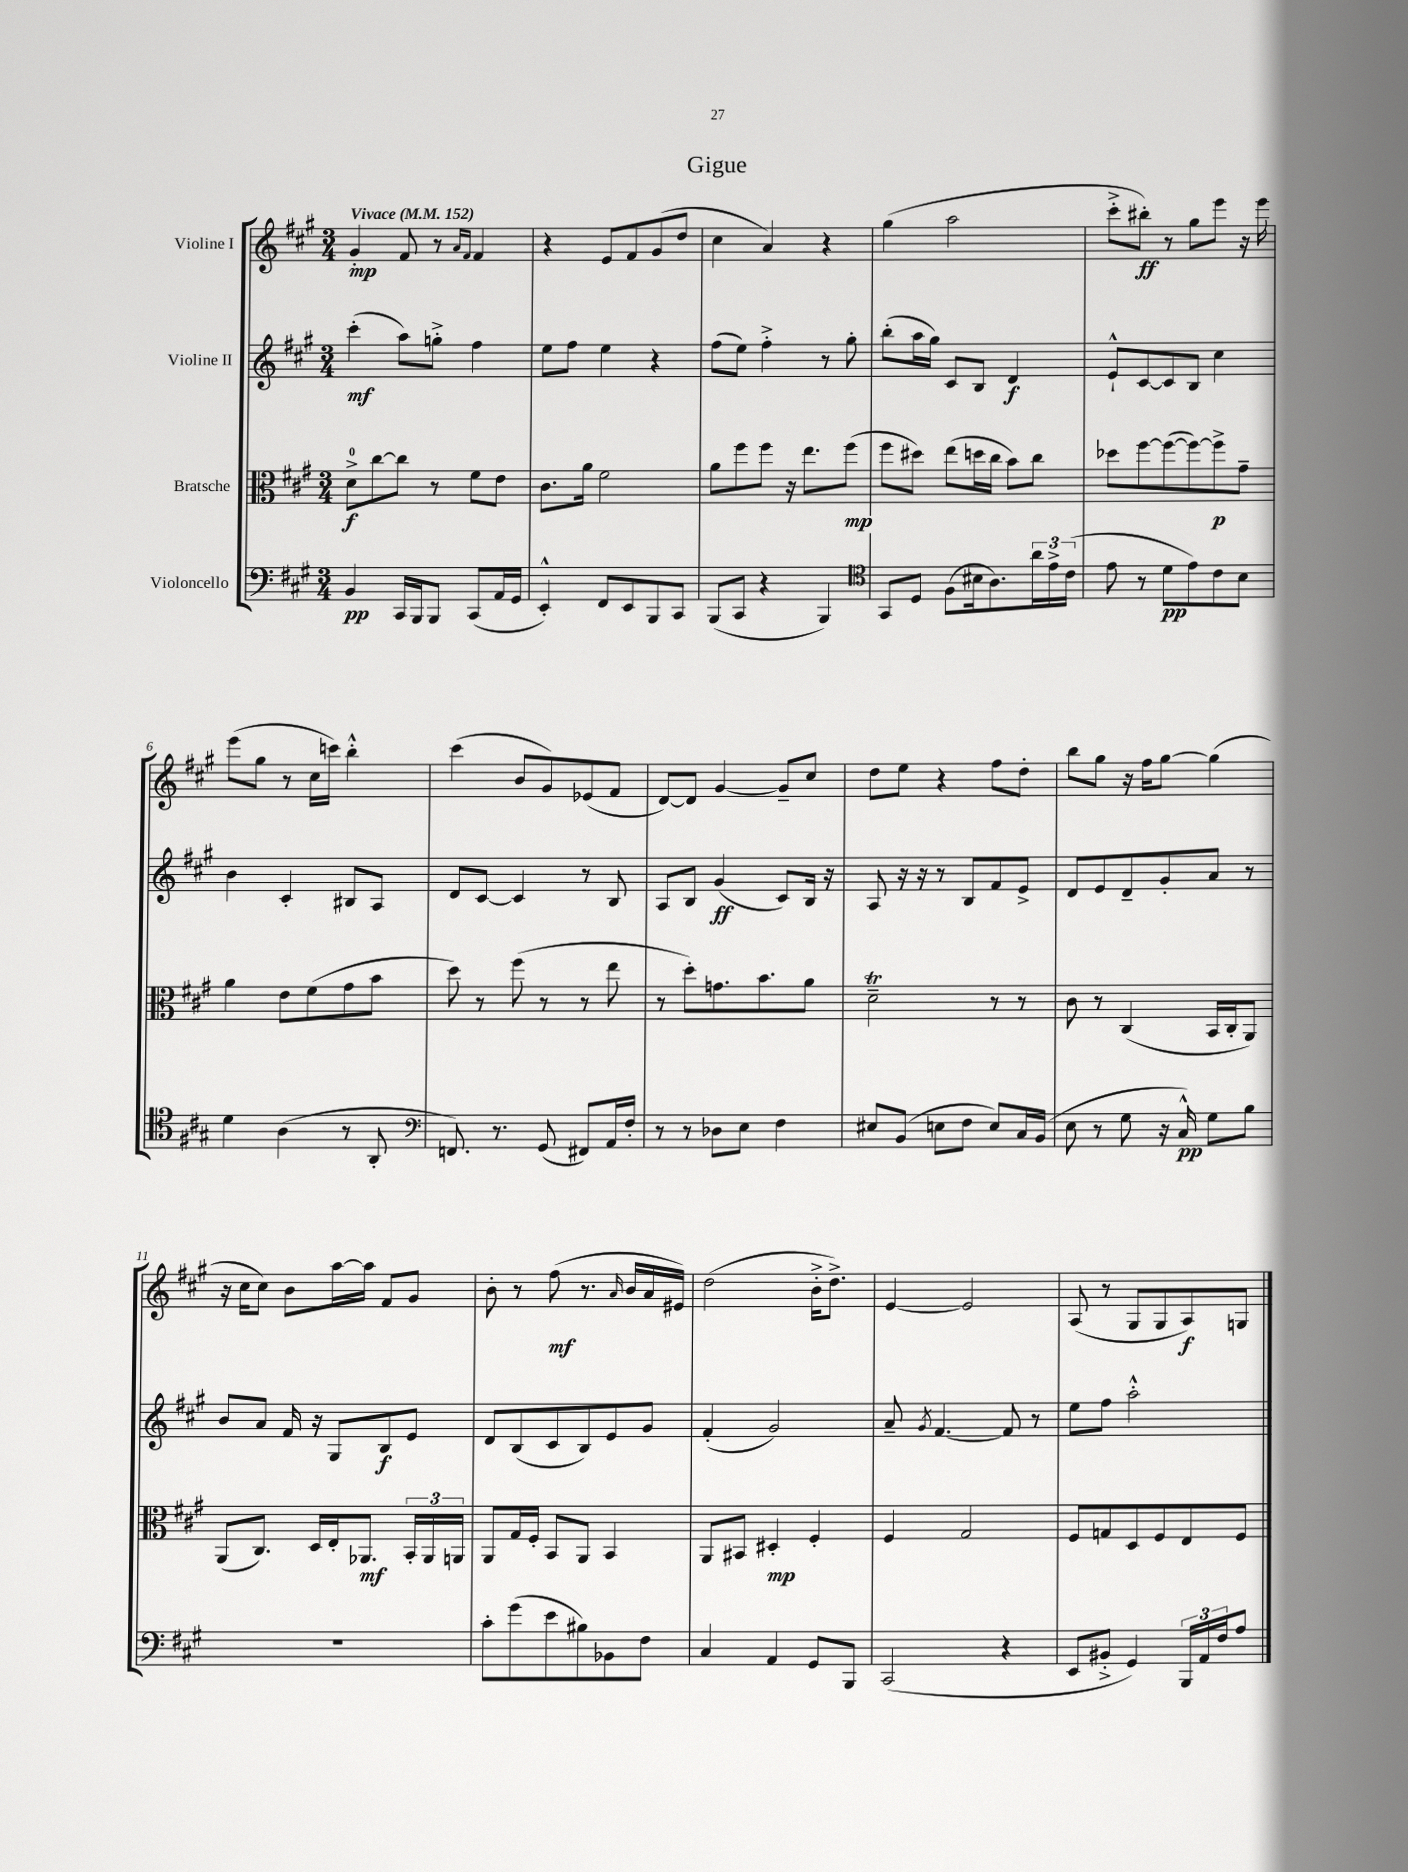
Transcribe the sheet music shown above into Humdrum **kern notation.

**kern	**kern	**kern	**kern
*staff4	*staff3	*staff2	*staff1
*clefF4	*clefC3	*clefG2	*clefG2
*k[f#c#g#]	*k[f#c#g#]	*k[f#c#g#]	*k[f#c#g#]
*M3/4	*M3/4	*M3/4	*M3/4
*MM152	*MM152	*MM152	*MM152
4BB/	8d^\L	(4ccc#'\	4g#'/
.	[8cc#\	.	.
16CC#/LL	8cc#\]J	8aa\L)	8f#/
16BBB/J	.	.	.
8BBB/J	8r	8gg'^\J	8r
.	.	.	16qqa/LL
.	.	.	16qqf#/JJ
(8CC#/L	8f#\L	4ff#\	4f#/
16AA/L	8e\J	.	.
16GG#/JJ	.	.	.
=	=	=	=
4EE'^^/)	8.c#\L	8ee\L	4r
.	.	8ff#\J	.
.	16a\Jk	.	.
8FF#/L	2f#\	4ee\	8e/L
8EE/	.	.	8f#/
8BBB/	.	4r	(8g#/
8CC#/J	.	.	8dd/J
=	=	=	=
(8BBB/L	8a\L	(8ff#\L	4cc#\
8CC#/J	8ff#\	8ee\J)	.
4r	8ff#\J	4ff#'^\	4a/)
.	16r	.	.
.	8.ee\L	.	.
4BBB/)	.	8r	4r
.	(8ff#\J	8gg#'\	.
=	=	=	=
*clefC4	*	*	*
8GG#/L	8ff#\L	(8bb'\L	(4gg#\
8D/J	8dd#\J)	16aa\L	.
.	.	16gg#\JJ)	.
(8F#\L	(8ee\L	8c#/L	2aa\
16B#\k	16dd\L	8B/J	.
8.A\)	16cc#\JJ	.	.
.	8b\L)	4d/	.
24a\L	8cc#\J	.	.
24e^\	.	.	.
(24c#\JJ	.	.	.
=	=	=	=
8e\	8dd-\L	8e`^^/L	8ccc#'^\L
8r	[8ff#\	[8c#/	8bb#'\J)
8d\L	(8ff#\_	8c#/]	8r
8e\)	8ff#\_)	8B/J	8gg#\L
8c#\	8ff#^\]	4cc#\	8eee\J
8B\J	8g#~\J	.	16r
.	.	.	16eee\
=	=	=	=
4d\	4a\	4b\	(8eee\L
.	.	.	8gg#\J
(4A\	8e\L	4c#'/	8r
.	(8f#\	.	16cc#\LL
.	.	.	16ccc\JJ)
8r	8g#\	8B#/L	4bb'^^\
8AA'/	8b\J	8A/J	.
=	=	=	=
*clefF4	*	*	*
8.FF/)	8dd\)	8d/L	(4ccc#\
.	8r	[8c#/J	.
8.r	.	.	.
.	(8ff#\	4c#/]	8b/L
(8GG#/	8r	.	8g#/)
8FF#/L)	8r	8r	(8e-/
16AA/L	8ee\	8B/	8f#/J
16F#'/JJ	.	.	.
=	=	=	=
8r	8r	8A/L	[8d/L)
8r	8dd'\L)	8B/J	8d/]J
8D-\L	8.g\	(4g#/	[4g#/
8E\J	.	.	.
.	8.b\	.	.
4F#\	.	8c#/L)	8g#~/]L
.	8a\J	16B/Jk	8cc#/J
.	.	16r	.
=	=	=	=
8E#/L	2d~\	8A/	8dd\L
(8BB/J	.	16r	8ee\J
.	.	16r	.
8E\L	.	8r	4r
8F#\J	.	8B/L	.
8E/L)	8r	8f#/	8ff#\L
16C#/L	8r	8e^/J	8dd'\J
(16BB/JJ	.	.	.
=	=	=	=
8E\	8c#\	8d/L	8bb\L
8r	8r	8e/	8gg#\J
8G#\	(4C#/	8d~/	16r
.	.	.	16ff#\LK
16r	.	8g#'/	[8gg#\J
16C#^^/)	.	.	.
8G#\L	16BB/LL	8a/J	(4gg#\]
.	16C#'/J	.	.
8B\J	8AA/J)	8r	.
=	=	=	=
2.r	(8AA/L	8b/L	16r
.	.	.	16cc#\LK
.	8.C#/J)	8a/J	8cc#\J)
.	.	16f#/	8b\L
.	16D/LL	16r	.
.	16E'/J	8G#/L	[16aa\L
.	8.AA-/J	.	16aa\]JJ
.	.	8B/	8f#/L
.	24BB'/LL	8e/J	8g#/J
.	24AA-/	.	.
.	24AA/JJ	.	.
=	=	=	=
8c#'\L	8AA/L	8d/L	8b'\
(8g#\	16G#/L	(8B/	8r
.	16F#'/JJ	.	.
8e\	8BB/L	8c#/	(8ff#\
8B#\)	8AA/J	8B/)	8.r
8BB-\	4BB/	8e/	.
.	.	.	16qqa/
.	.	.	16b/LL
8F#\J	.	8g#/J	16a/
.	.	.	16e#/JJ)
=	=	=	=
4C#/	8AA/L	(4f#'/	(2dd\
.	8BB#/J	.	.
4AA/	4D#'/	2g#/)	.
8GG#/L	4F#'/	.	16b'^\LK
.	.	.	8.dd^\J)
8BBB/J	.	.	.
=	=	=	=
(2CC#/	4F#/	8a~/	[4e/
.	.	8qg#/	.
.	.	[4.f#/	.
.	2G#/	.	2e/]
4r	.	8f#/]	.
.	.	8r	.
=	=	=	=
8EE/L	8F#/L	8ee\L	(8A/
8BB#'^/J	8G/	8ff#\J	8r
4GG#/)	8D/	2aa'^^\	8G#/L
.	8F#/	.	8G#/
24BBB/LL	8E/	.	8A/)
24AA/	.	.	.
24F#/J	.	.	.
8A/J	8F#/J	.	8G/J
==	==	==	==
*-	*-	*-	*-
